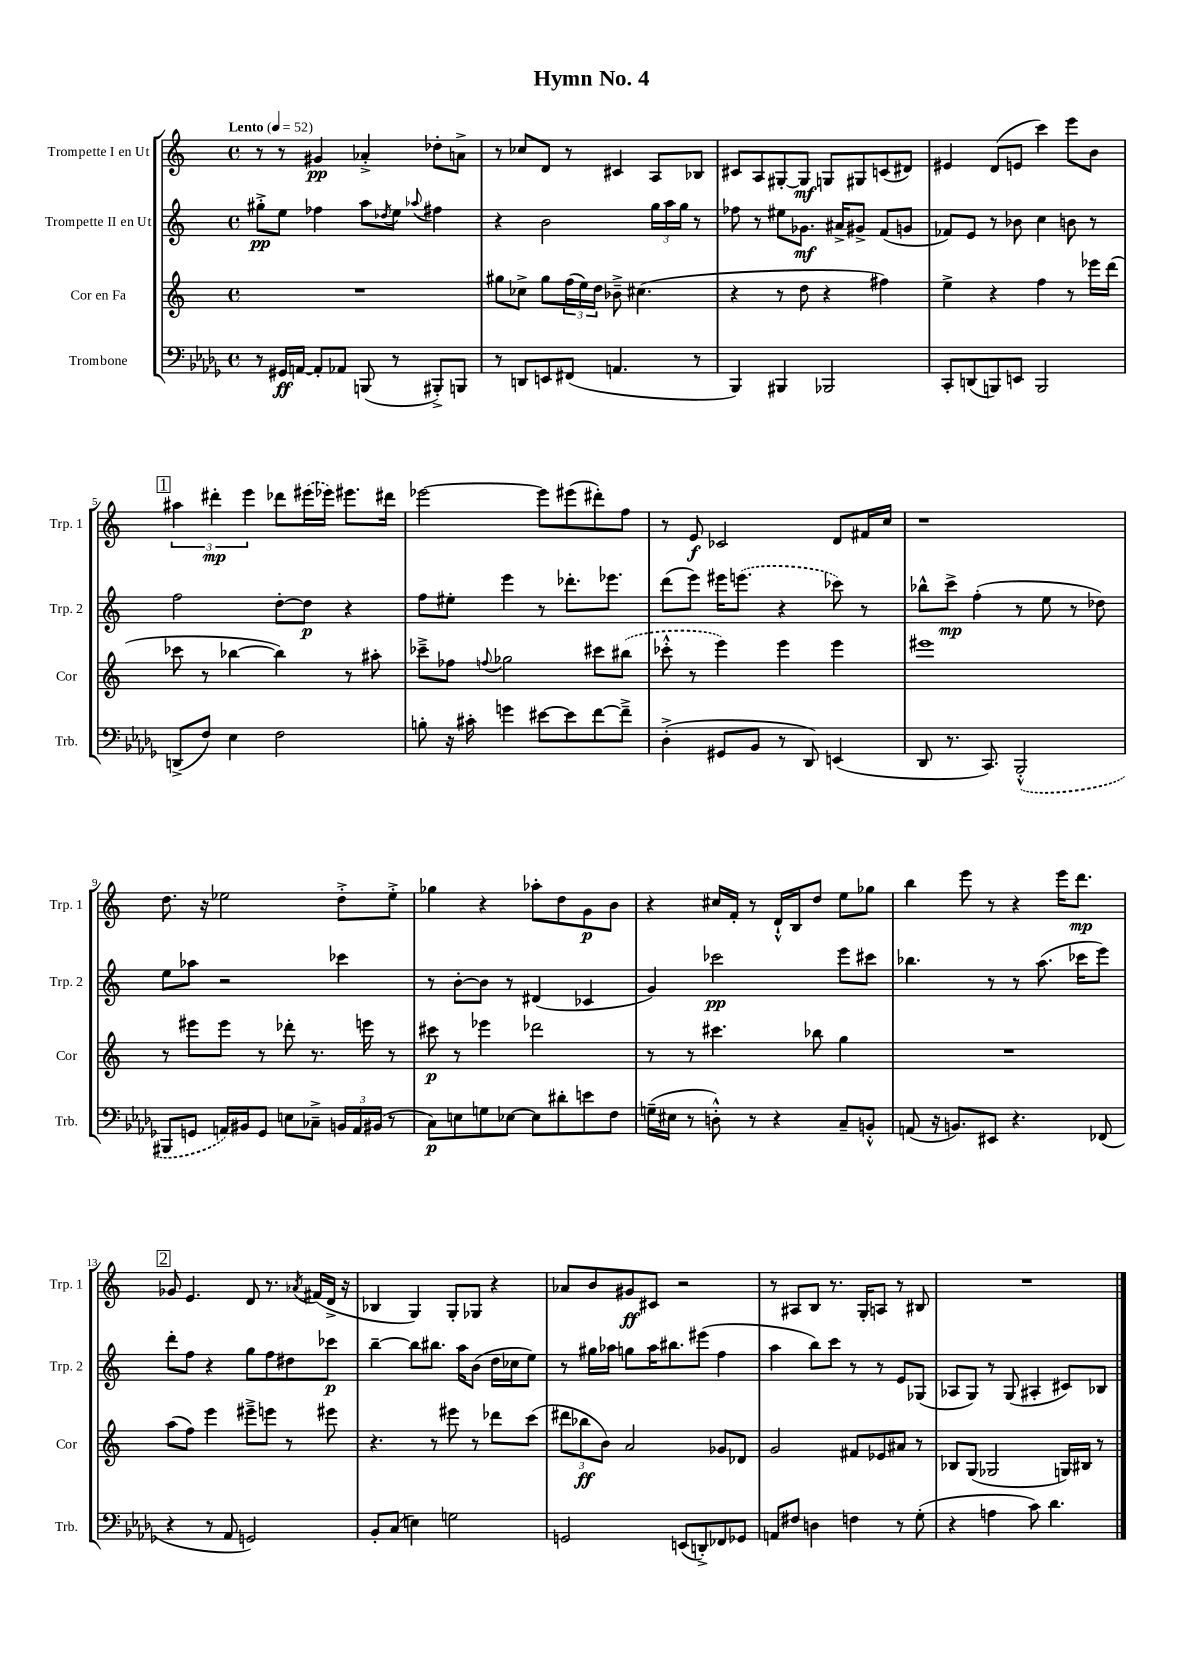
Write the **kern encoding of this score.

**kern	**dynam	**kern	**dynam	**kern	**dynam	**kern	**dynam
*part4	*part4	*part3	*part3	*part2	*part2	*part1	*part1
*staff4	*staff4	*staff3	*staff3	*staff2	*staff2	*staff1	*staff1
*I"Trombone	*	*I"Cor en Fa	*	*I"Trompette II en Ut	*	*I"Trompette I en Ut	*
*I'Trb.	*	*I'Cor	*	*I'Trp. 2	*	*I'Trp. 1	*
*clefF4	*	*clefG2	*	*clefG2	*	*clefG2	*
*k[b-e-a-d-g-]	*	*k[]	*	*k[]	*	*k[]	*
*M4/4	*	*M4/4	*	*M4/4	*	*M4/4	*
*met(c)	*	*met(c)	*	*met(c)	*	*met(c)	*
*MM52	*	*MM52	*	*MM52	*	*MM52	*
=1	=1	=1	=1	=1	=1	=1	=1
!	!	!	!	!	!	!LO:TX:a:B:t=Lento	!
8r	.	1r	.	8gg#X'^\L	pp	8r	.
16GG#X/LL	ff	.	.	8ee\J	.	8r	.
[16AAn/JJ	.	.	.	.	.	.	.
8AA'/L]	.	.	.	4ff-X\	.	4g#X/	pp
8AA-X/J	.	.	.	.	.	.	.
(8BBBn/	.	.	.	8aa\L	.	4a-X'^/	.
.	.	.	.	8qdd-X/	.	.	.
8r	.	.	.	8ee\J	.	.	.
.	.	.	.	8qqaa-X/	.	.	.
8BBB#X'^/L)	.	.	.	4ff#X\	.	8dd-X'\L	.
8BBBn/J	.	.	.	.	.	8an^\J	.
=2	=2	=2	=2	=2	=2	=2	=2
8r	.	8gg#X\L	.	4r	.	8r	.
8DDn/L	.	8cc-X^\J	.	.	.	8cc-X/L	.
8EEn/	.	8gg#\L	.	2b\	.	8d/J	.
(8FF#X/J	.	(24ff\L	.	.	.	8r	.
.	.	24ee\)	.	.	.	.	.
.	.	24dd\JJ	.	.	.	.	.
4.AAn/	.	8b-X~^\	.	.	.	4c#X/	.
.	.	(4.cc#X\	.	.	.	.	.
.	.	.	.	24gg\LL	.	8A/L	.
.	.	.	.	24aa\	.	.	.
.	.	.	.	24gg\JJ	.	.	.
8r	.	.	.	8r	.	8B-X/J	.
=3	=3	=3	=3	=3	=3	=3	=3
4BBB-/)	.	4r	.	8ff-X\	.	8c#X/L	.
.	.	.	.	8r	.	8A/	.
4BBB#X/	.	8r	.	8ee#X\L	.	[8G#X'/	.
.	.	8dd\	.	8.g-X\J	mf	8G#/J]	mf
2BBB-X/	.	4r	.	.	.	8Gn/L	.
.	.	.	.	16a#X^/KL	.	.	.
.	.	.	.	8g#X^/J	.	8G#X/	.
.	.	4ff#X\)	.	(8f/L	.	(8cn/	.
.	.	.	.	8gn/J	.	8d#X/J)	.
=4	=4	=4	=4	=4	=4	=4	=4
8CC'/L	.	4ee^\	.	8f-X/L)	.	4e#X/	.
(8DDn/	.	.	.	8e/J	.	.	.
8BBBn/)	.	4r	.	8r	.	(8d/L	.
8EEn/J	.	.	.	8b-X\	.	8en/J	.
2BBB/	.	4ff\	.	4cc\	.	4ccc\)	.
.	.	8r	.	8bn\	.	8eee\L	.
.	.	16eee-X\LL	.	8r	.	8b\J	.
.	.	(16ddd\JJ	.	.	.	.	.
!!LO:LB:g=z
!!LO:REH:place=s1:t=1
=5	=5	=5	=5	=5	=5	=5	=5
(8DDn^/L	.	8ccc-X\	.	2ff\	.	6aa#X\	.
8F/J)	.	8r	.	.	.	.	.
.	.	.	.	.	.	6ddd#X'\	mp
4E-\	.	[4bb-X\	.	.	.	.	.
.	.	.	.	.	.	6eee\	.
2F\	.	4bb-\])	.	[8dd'\L	.	8ddd-X\L	.
.	.	.	.	8dd\J]	p	(16eee#X\L	.
.	.	.	.	.	.	16eee-X\JJ)	.
.	.	8r	.	4r	.	8.eee#X\L	.
.	.	8aa#X'\	.	.	.	.	.
.	.	.	.	.	.	16ddd#X\Jk	.
=6	=6	=6	=6	=6	=6	=6	=6
8Bn'\	.	8ccc-X~^\L	.	8ff\L	.	[2eee-X\	.
16r	.	8ff-X\J	.	8ee#X'\J	.	.	.
16c#X'\	.	.	.	.	.	.	.
.	.	8qqffn/	.	.	.	.	.
4gn\	.	2gg-X\	.	4eee\	.	.	.
[8e#X\L	.	.	.	8r	.	8eee-\L]	.
8e#\]	.	.	.	8.ddd-X'\L	.	(8eee#X\	.
[8f\	.	8ccc#X\L	.	.	.	8ddd#X'\)	.
.	.	.	.	8.eee-X\J	.	.	.
8f~^\J]	.	(8bb#X\J	.	.	.	8ff\J	.
=7	=7	=7	=7	=7	=7	=7	=7
(4D-'^\	.	8ccc-X'^^\	.	(8ddd\L	.	8r	.
.	.	8r	.	8eee\J)	.	8e/	f
8GG#X/L	.	4eee\)	.	16eee#X\KL	.	2c-X/	.
.	.	.	.	(8.eeen\J	.	.	.
8BB-/J	.	.	.	.	.	.	.
8r	.	4eee\	.	4r	.	.	.
8DD-/)	.	.	.	.	.	.	.
(4EEn/	.	4eee\	.	8ccc-X\)	.	8d/L	.
.	.	.	.	8r	.	16f#X/L	.
.	.	.	.	.	.	16cc/JJ	.
=8	=8	=8	=8	=8	=8	=8	=8
8DD-/	.	1eee#X	.	8bb-X^^\L	.	1r	.
8.r	.	.	.	8ccc^\J	mp	.	.
.	.	.	.	(4ff'\	.	.	.
8.CC/)	.	.	.	.	.	.	.
(2BBB-'^^/	.	.	.	8r	.	.	.
.	.	.	.	8ee\	.	.	.
.	.	.	.	8r	.	.	.
.	.	.	.	8dd-X\)	.	.	.
!!LO:LB:g=z
=9	=9	=9	=9	=9	=9	=9	=9
8BBB#X/L	.	8r	.	8ee\L	.	8.dd\	.
8GGn/J	.	8eee#X\L	.	8aa-X\J	.	.	.
.	.	.	.	.	.	16r	.
16AAn/LL)	.	8eee#\J	.	2r	.	2ee-X\	.
16BB#X/J	.	.	.	.	.	.	.
8GG/J	.	8r	.	.	.	.	.
8En\L	.	8ddd-X'\	.	.	.	.	.
8C-X~^\J	.	8.r	.	.	.	.	.
24BBn/LL	.	.	.	4ccc-X\	.	8dd'^\L	.
24AA/	.	.	.	.	.	.	.
.	.	16eeen\	.	.	.	.	.
(24BB#X/JJ	.	.	.	.	.	.	.
8r	.	8r	.	.	.	8ee-'^\J	.
=10	=10	=10	=10	=10	=10	=10	=10
8C\L)	p	8ccc#X\	p	8r	.	4gg-X\	.
8En\	.	8r	.	[8b'\L	.	.	.
8Gn\	.	4eee-X\	.	8b\J]	.	4r	.
[8E-X\J	.	.	.	8r	.	.	.
8E-\L]	.	2ddd-X\	.	(4d#X/	.	8aa-X'\L	.
8d#X'\	.	.	.	.	.	8dd\	.
8en\	.	.	.	4c-X/	.	8g\	p
8F\J	.	.	.	.	.	8b\J	.
=11	=11	=11	=11	=11	=11	=11	=11
(16Gn~\LL	.	8r	.	4g/)	.	4r	.
16E#X\JJ	.	.	.	.	.	.	.
8r	.	8r	.	.	.	.	.
8Dn'^^\)	.	4.ccc#X\	.	2ccc-X\	pp	16cc#X/LL	.
.	.	.	.	.	.	16f'/JJ	.
8r	.	.	.	.	.	8r	.
4r	.	.	.	.	.	16d`^^/LL	.
.	.	.	.	.	.	16B/J	.
.	.	8bb-X\	.	.	.	8dd/J	.
8C~/L	.	4gg\	.	8eee\L	.	8ee\L	.
8BBn'^^/J	.	.	.	8ccc#X\J	.	8gg-X\J	.
=12	=12	=12	=12	=12	=12	=12	=12
(8AAn/	.	1r	.	4.bb-X\	.	4bb\	.
16r	.	.	.	.	.	.	.
8.BBn/L)	.	.	.	.	.	.	.
.	.	.	.	.	.	8eee\	.
8EE#X/J	.	.	.	8r	.	8r	.
4.r	.	.	.	8r	.	4r	.
.	.	.	.	(8.aa\	.	.	.
.	.	.	.	.	.	16eee\KL	.
.	.	.	.	16ccc-X\KL	.	8.ddd\J	mp
(8FF-X/	.	.	.	8eee\J)	.	.	.
!!LO:LB:g=z
!!LO:REH:place=s1:t=2
=13	=13	=13	=13	=13	=13	=13	=13
4r	.	(8aa\L	.	8ddd'\L	.	8g-X/	.
.	.	8ff\J)	.	8ff\J	.	4.e/	.
8r	.	4eee\	.	4r	.	.	.
8AA-/	.	.	.	.	.	.	.
2GGn/)	.	8eee#X~^\L	.	8gg\L	.	8d/	.
.	.	8eeen\J	.	8ff\	.	8.r	.
.	.	8r	.	8dd#X\	.	.	.
.	.	.	.	.	.	8qa-X/	.
.	.	.	.	.	.	(16f#X/LL	.
.	.	8eee#X\	.	8ccc-X\J	p	16d^/JJ	.
.	.	.	.	.	.	16r	.
=14	=14	=14	=14	=14	=14	=14	=14
8BB-'/L	.	4.r	.	[4bb~\	.	4B-X/	.
(8C/J	.	.	.	.	.	.	.
4En\)	.	.	.	8bb\L]	.	4G/)	.
.	.	8r	.	8.bb#X\J	.	.	.
2Gn\	.	8eee#X\	.	.	.	8G'/L	.
.	.	.	.	16aa\KL	.	.	.
.	.	8r	.	(8b\J	.	8G-X/J	.
.	.	8ddd-X\L	.	16dd\LL	.	4r	.
.	.	.	.	16cc-X\J	.	.	.
.	.	(8ccc\J	.	8ee\J)	.	.	.
=15	=15	=15	=15	=15	=15	=15	=15
2GGn/	.	12ddd#X\L	.	8r	.	8a-X/L	.
.	.	12bb-X\	ff	.	.	.	.
.	.	.	.	16gg#X\LL	.	8b/	.
.	.	12b\J)	.	.	.	.	.
.	.	.	.	16aa-X\JJ	.	.	.
.	.	2a/	.	8ggn\L	.	8g#X/	ff
.	.	.	.	16aa-\K	.	8c#X/J	.
.	.	.	.	8.bb#X\	.	.	.
(8EEn/L	.	.	.	.	.	2r	.
8DDn'^/)	.	.	.	(8eee#X\J	.	.	.
8FF-X/	.	8g-X/L	.	4ff\	.	.	.
8GG-X/J	.	8d-X/J	.	.	.	.	.
=16	=16	=16	=16	=16	=16	=16	=16
8AAn/L	.	2g/	.	4aa\	.	8r	.
8F#X/J	.	.	.	.	.	8A#X/L	.
4Dn\	.	.	.	8bb\L)	.	8B/J	.
.	.	.	.	8ccc\J	.	8.r	.
4Fn\	.	8f#X/L	.	8r	.	.	.
.	.	.	.	.	.	16G'/KL	.
.	.	8e-X/	.	8r	.	8An/J	.
8r	.	8a#X/J	.	8e/L	.	8r	.
(8G-'\	.	8r	.	(8G-X/J	.	8B#X/	.
=17	=17	=17	=17	=17	=17	=17	=17
4r	.	8B-X/L	.	8A-X/L	.	1r	.
.	.	(8G/J	.	8G/J)	.	.	.
4An\	.	2G-X/	.	8r	.	.	.
.	.	.	.	(8G/	.	.	.
8c\)	.	.	.	4A#X'/	.	.	.
4.d-\	.	.	.	.	.	.	.
.	.	16Gn/LL)	.	8c#X/L)	.	.	.
.	.	16B#X/JJ	.	.	.	.	.
.	.	8r	.	8B-X/J	.	.	.
==	==	==	==	==	==	==	==
*-	*-	*-	*-	*-	*-	*-	*-
